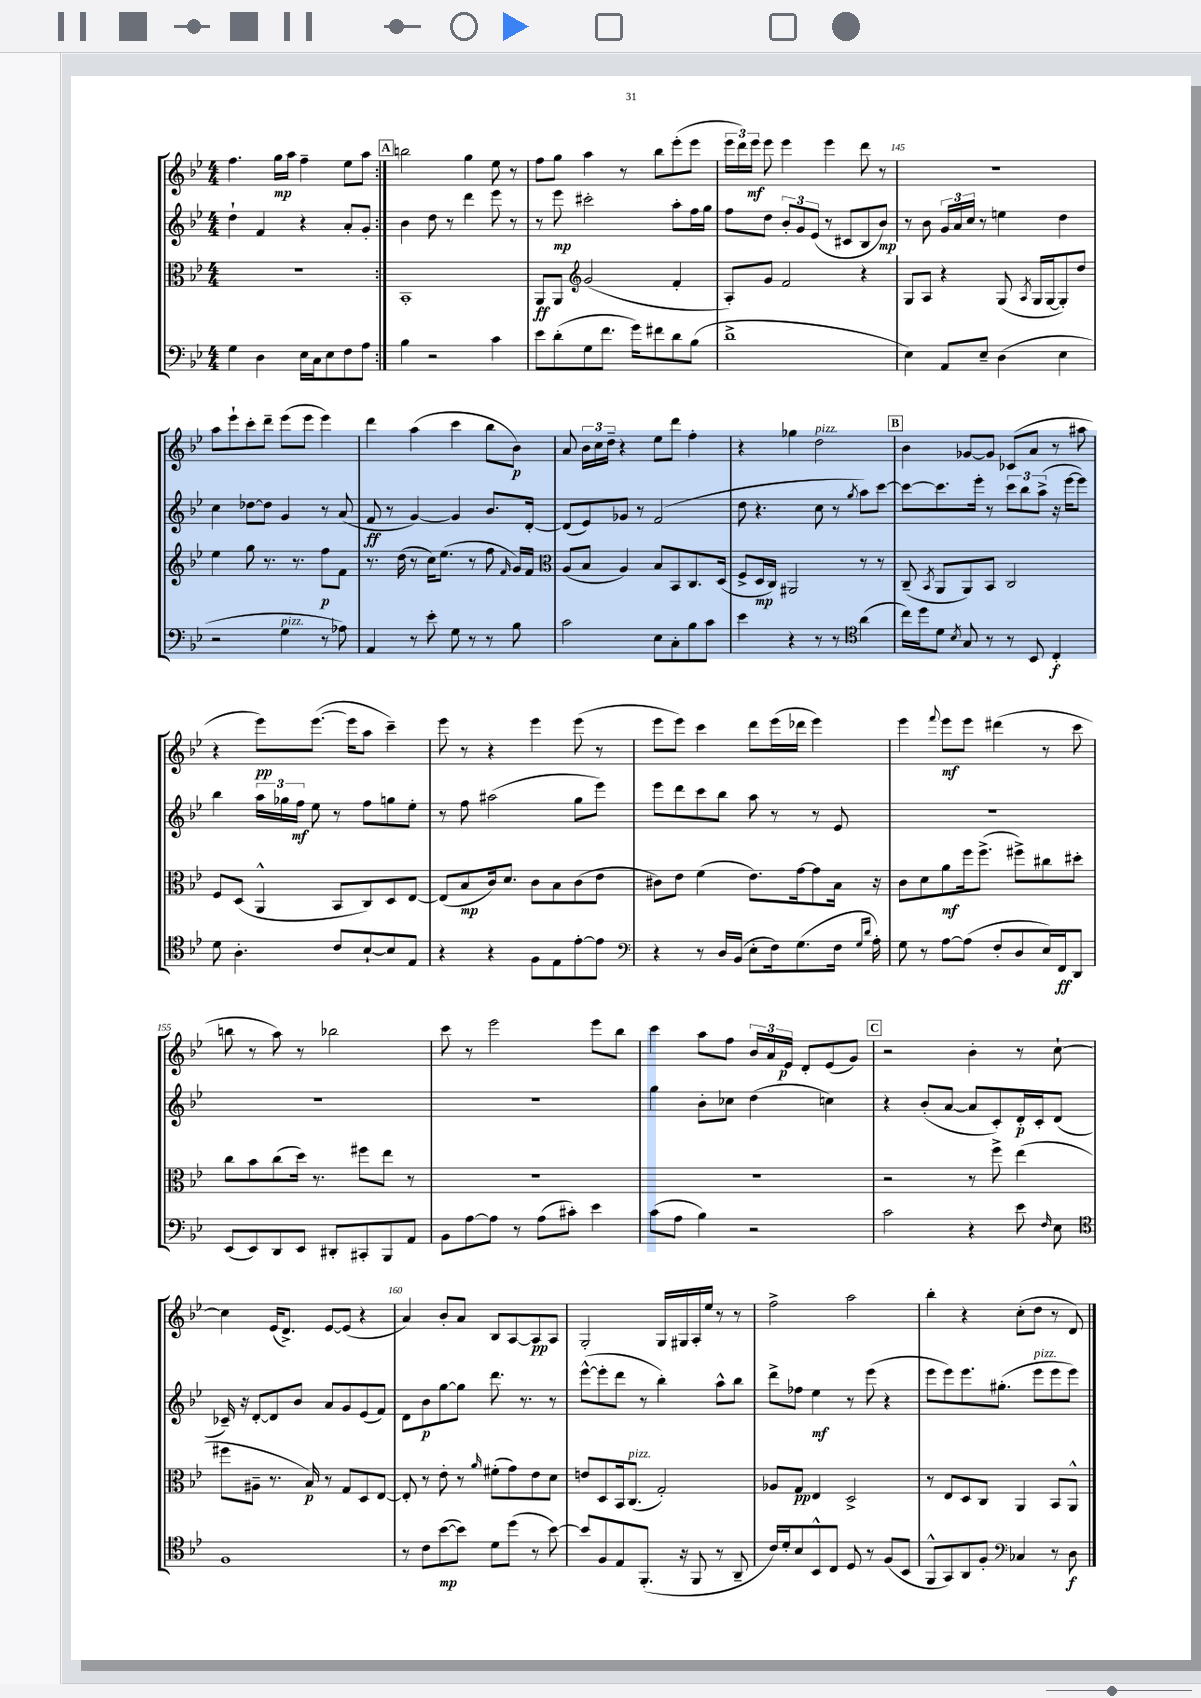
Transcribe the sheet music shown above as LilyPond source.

<<
\new StaffGroup <<
\new Staff = "s0" {
    \clef treble \key bes \major \numericTimeSignature \time 4/4
    \autoBeamOff \repeat volta 2 { f''4. g''16[\mp a''16] f''4-- ees''8[ a''8] | }
    \mark \markup { \box "A" } b''2 g''4 ees''8 r8 |
    f''8[ g''8] a''4 r8 bes''8[ ees'''8-.( ees'''8] |
    \tuplet 3/2 { ees'''16[ d'''16) ees'''16]\mf } ees'''8 ees'''4 ees'''4 d'''8 r8 |
    R1 |
    a''8[ ees'''8-! c'''8-. d'''8]-- ees'''8[( ees'''8] ees'''4) |
    d'''4 a''4( c'''4 bes''8[ bes'8]\p) |
    a'8 \tuplet 3/2 { bes'16[ c''16 d''16]-- } r4 ees''8[ d'''8] f''4-. |
    r4 ges''4 d''2^\markup { \italic "pizz." } |
    \mark \markup { \box "B" } bes'4 ges'8[~ ges'8] ces'8[( a'8] r8 ais''8 |
    r4 ees'''8[\pp) ees'''8.]~( ees'''16[ a''8] c'''4--) |
    ees'''8 r8 r4 ees'''4 ees'''8( r8 |
    ees'''8[ ees'''8]) c'''4 d'''8[ ees'''16( des'''16] ees'''4) |
    ees'''4 \appoggiatura { f'''8 } ees'''8[\mf ees'''8] dis'''4( r8 c'''8 |
    b''8 r8 a''8) r8 bes''2 |
    c'''8 r8 ees'''2 ees'''8[ bes''8] |
    c'''4 a''8[ f''8] \tuplet 3/2 { bes'16[ a'16 ees'16]\p } d'8[-. ees'8( g'8]) |
    \mark \markup { \box "C" } r2 bes'4-. r8 c''8~-! |
    c''4 ees'16[( d'8.]->) ees'8[~ ees'8]( r4 |
    a'4) bes'8[-. a'8] bes8[ a8~ a8\pp a8] |
    g2-. g16[ gis16 a16-. ees''16] r8 r8 |
    f''2-> a''2 |
    bes''4-. r4 c''8[-.( d''8] r8 d'8) \bar "|." |
}
\new Staff = "s1" {
    \clef treble \key bes \major \numericTimeSignature \time 4/4
    \autoBeamOff \repeat volta 2 { d''4-! f'4 r4 a'8[-. g'8]-. | }
    \mark \markup { \box "A" } bes'4 d''8 r8 d'''4 ees'''8 r8 |
    r8 ees'''8\mp cis'''2-. a''8[-. f''16 g''16] |
    f''8[ d''8] \tuplet 3/2 { bes'8[-. g'8 ees'8]( } r8 cis'8[ bes8 bes'8]\mp) |
    r8 bes'8 \tuplet 3/2 { g'16[ a'16 c''16] } r8 e''4 d''4 |
    c''4 des''8[~ des''8] g'4 r8 a'8( |
    f'8\ff r8 g'4~) g'4 bes'8.[ d'16]~-. |
    d'8[( ees'8) ges'8] r8 f'2( |
    d''8 r4. c''8 r8 \acciaccatura { g''8 } a''8[) c'''8]~ |
    \mark \markup { \box "B" } c'''8[~ c'''8. ees'''16]-. r8 \tuplet 3/2 { c'''8[ bes''8 a''8]->( } r16 ees'''16[~ ees'''8]) |
    bes''4 \tuplet 3/2 { a''16[ ges''16 f''16]\mf } ees''8 r8 f''8[ g''8 ees''8]-. |
    r8 f''8 ais''2( g''8[ ees'''8]) |
    ees'''8[ d'''8 c'''8 bes''8] a''8 r8 r8 ees'8 |
    R1 |
    R1 |
    R1 |
    g''4 bes'8[-. ces''8] d''4( c''4) |
    \mark \markup { \box "C" } r4 bes'8[-.( a'8]~ a'8[ c'8-.) d'16-.\p c'16-. d'8]( |
    ces'16--) r16 d'8[~-. d'8 bes'8] a'8[ g'8 ees'8( f'8]) |
    d'8[ bes'8\p g''8~ g''8] d'''8. r8. r8 |
    ees'''8[~-^( ees'''8-. d'''8] r8 bes''4-.) a''8[-^ bes''8] |
    d'''8[-> fes''8] ees''4\mf r8 ees'''8( r4 |
    ees'''8[ ees'''8) ees'''8. gis''8.]-.( ees'''8[^\markup { \italic "pizz." } ees'''8 ees'''8]) \bar "|." |
}
\new Staff = "s2" {
    \clef alto \key bes \major \numericTimeSignature \time 4/4
    \autoBeamOff \repeat volta 2 { r1 | }
    \mark \markup { \box "A" } bes,1-. |
    a,8[\ff a,8] \clef treble g'2( f'4-. |
    a8[-.) g'8] f'2 r4 |
    g8[ a8] r4 g8( \acciaccatura { a8 } g16[ g16~ g8-.) d''8] |
    ees''4 g''8 r8. r8. f''8[\p f'8] |
    r8. d''16( r8 c''16[) ees''8.]( r8 f''8 \grace { f'16 } g'16[) f'16] |
    \clef alto a8[( bes8] a4) bes8[ bes,8 c8. d16]( |
    f8[-> d16\mp c16]) ais,2 r8 r8 |
    \mark \markup { \box "B" } c8--( \acciaccatura { bes,8 } a,8[ a,8) bes,8] c2 |
    f8[ d8]( a,4-^ bes,8[ c8) d8 ees8]~ |
    ees8[( bes8\mp c'16) d'8.] c'8[ bes8 c'8( ees'8] |
    cis'8[) ees'8] f'4( ees'8.[) g'16~ g'8 bes16] r16 |
    c'8[ d'8 a'8\mf f''16 f''8.]->( fis''8[->) cis''8 dis''8]-. |
    c''8[ bes'8 c''8( d''16]) r8. fis''8[ ees''8] r8 |
    R1 |
    r1 |
    \mark \markup { \box "C" } r2 r8 f''8-> ees''4( |
    fis''8[ ais8]-- r8. bes16\p) r8 g8[ d8 ees8]~ |
    ees8-. r8 ees'8-. r8 \grace { a'16 } fis'8[-.( g'8) ees'8 d'8] |
    e'8[ d8 bes,16 c8.]^\markup { \italic "pizz." }( g2-.) |
    aes8[ g8]\pp ees4 d2-> |
    r8 ees8[ d8 c8] a,4 bes,8[ a,8]-^ \bar "|." |
}
\new Staff = "s3" {
    \clef bass \key bes \major \numericTimeSignature \time 4/4
    \autoBeamOff \repeat volta 2 { g4 d4 ees16[ c16 ees8 f8 a8] | }
    \mark \markup { \box "A" } bes4 r2 c'4 |
    ees'8[ d'8-.( g8 f'8.] g'16[) fis'8 d'8 bes8]( |
    d'1-> |
    ees4) a,8[ ees8]-- d4( ees4 |
    r2 g4^\markup { \italic "pizz." } r8 aes8) |
    a,4 r8 ees'8-. g8 r8 r8 bes8 |
    c'2 ees8[ c8-. bes8 c'8] |
    ees'4 r4 r8 r8 \clef tenor a'4( |
    \mark \markup { \box "B" } c''16[) d''16 d'8] \acciaccatura { bes8 } g8 r8 r8 bes,8 c4-.\f |
    d'8 a4.-. c'8[ bes8~-! bes8 ees8] |
    r4 r4 f8[ ees8 ees'8~-. ees'8] |
    \clef bass r4 r8 d16[ bes,16]( ees8[-. f16) g8.( f16] \grace { g16[ d'16] } a16-.) |
    g8 r8 a8[~ a8]( f8[-. d8 ees16) f,16\ff d,8] |
    ees,8[( ees,8) d,8 ees,8] dis,8[-. cis,8-. bes,,8 a,8] |
    bes,8[ a8~ a8] r8 a8[( cis'8]-.) ees'4 |
    c'8[( a8] bes4) r2 |
    \mark \markup { \box "C" } c'2 r4 ees'8 \grace { f16 } ees8 |
    \clef tenor f1 |
    r8 c'8[ bes'8~\mp( bes'8]) d'8[ d''8]( r8 bes'8~) |
    bes'8[ f8 ees8 f,8.]-.( r16 f,8 r8 a,8-- |
    c'16[) d'16-. bes8 bes,8-^ c8] d8 r8 f8[( bes,8] |
    f,8[-^ g,8) a,8 f8]-. \clef bass ces4 r8 d8\f \bar "|." |
}
>>
>>
\layout { \context { \Score currentBarNumber = #141 \override BarNumber.break-visibility = ##(#f #t #t) barNumberVisibility = #(every-nth-bar-number-visible 5) } }
